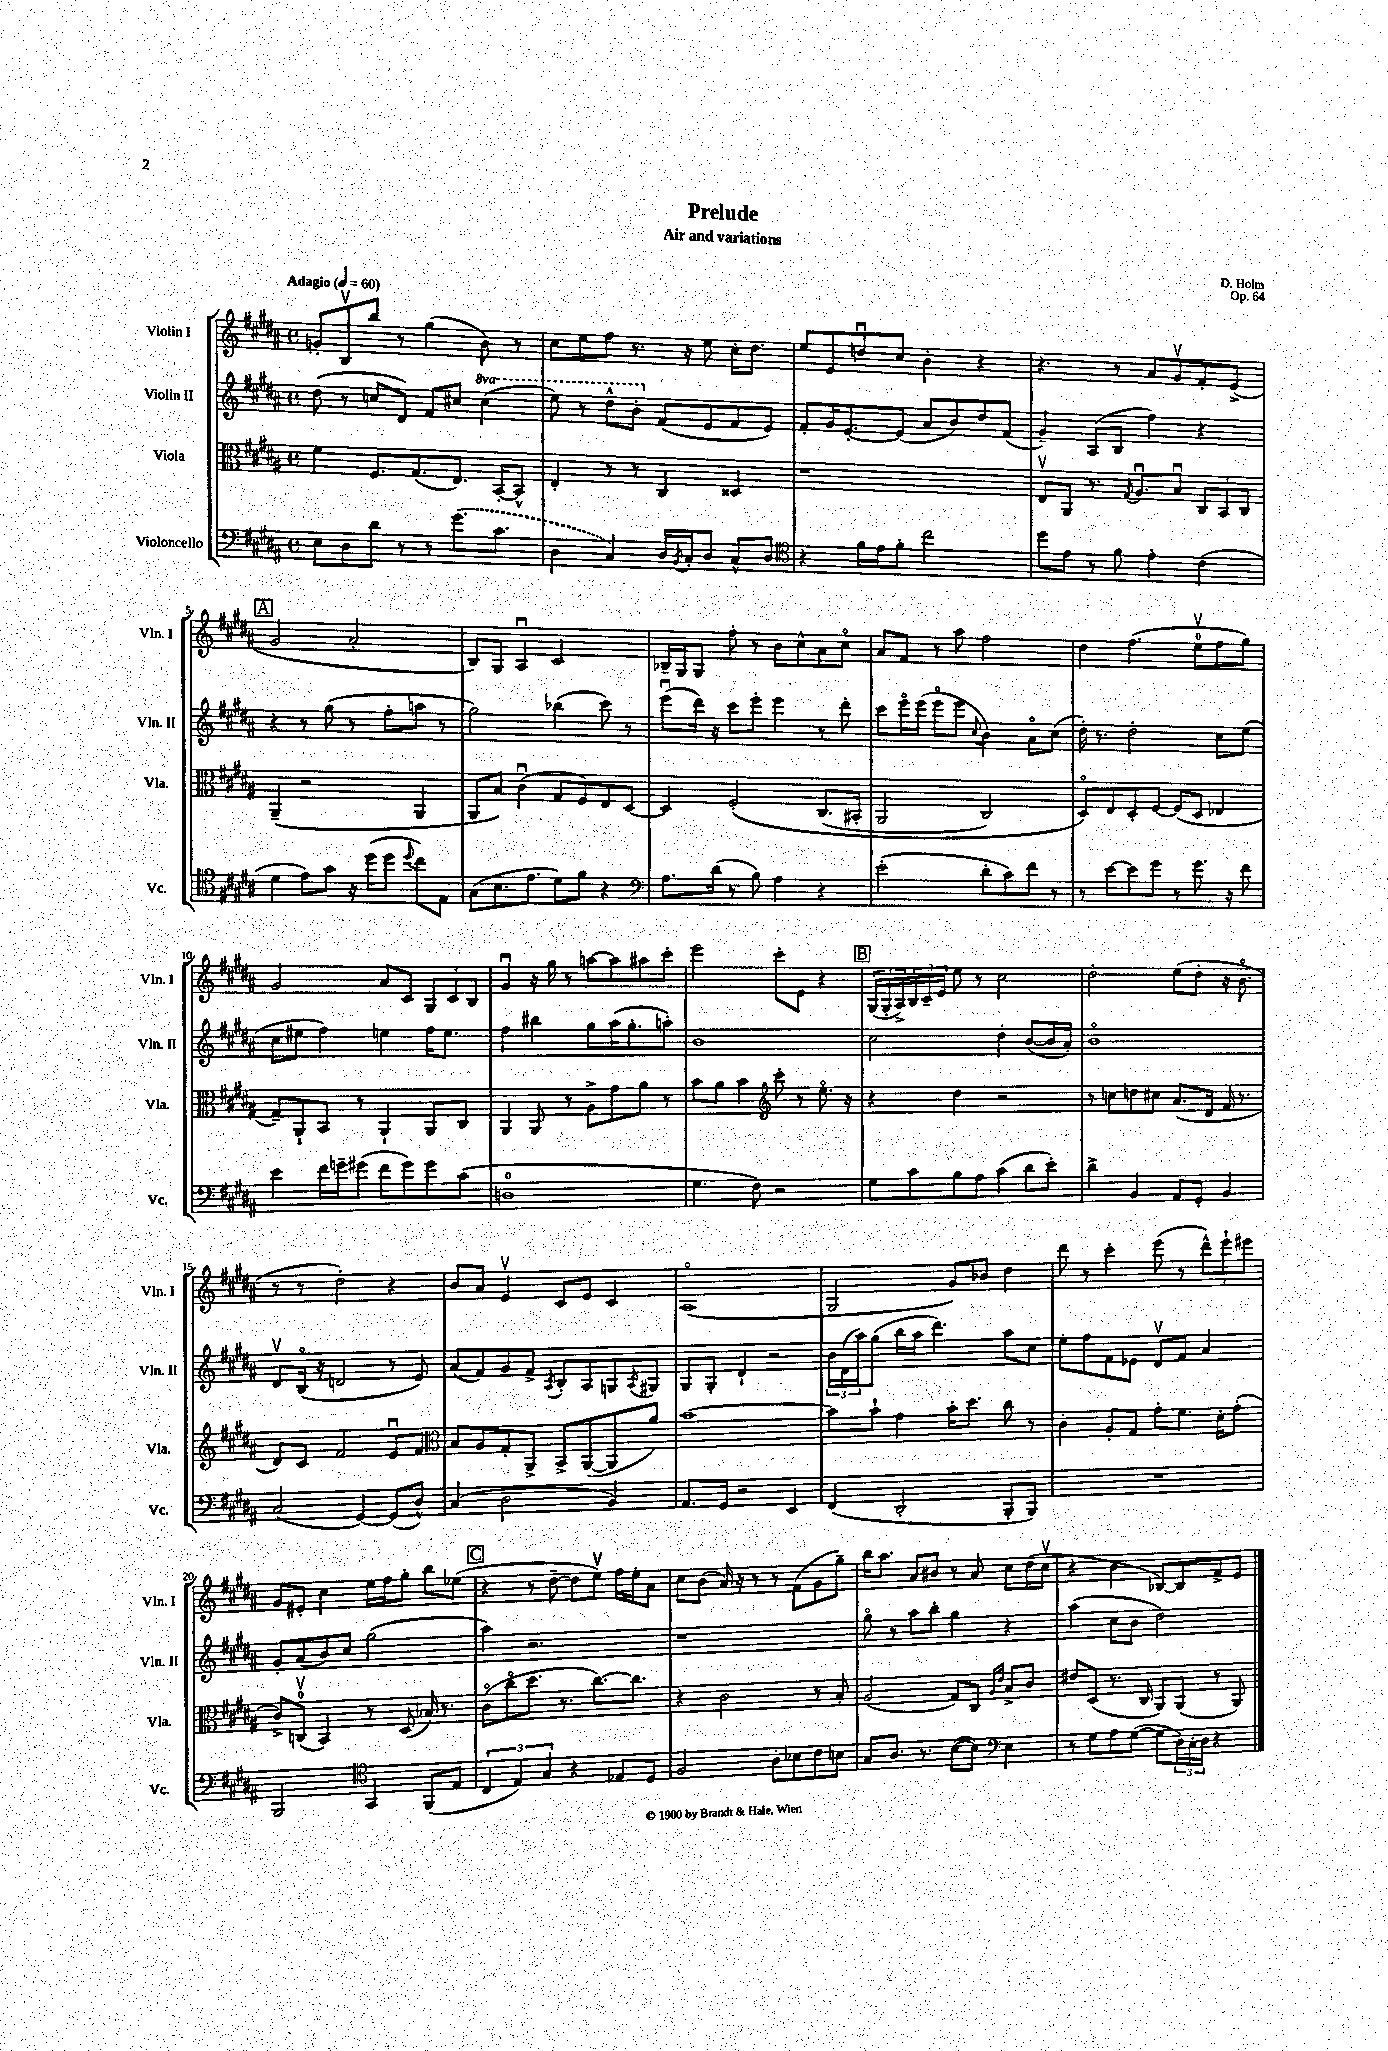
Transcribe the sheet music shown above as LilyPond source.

\header { title = "Prelude" composer = "D. Holm" subtitle = "Air and variations" opus = "Op. 64" }
<<
\new StaffGroup <<
\new Staff = "s0" \with { instrumentName = "Violin I" shortInstrumentName = "Vln. I" } {
    \clef treble \key b \major \defaultTimeSignature \time 4/4 \tempo "Adagio" 4 = 60
    g'8-. b8\upbow b''8 r8 gis''4( b'8) r8 |
    cis''8 e''8 fis''8 r8. r16 e''8 cis''16-. dis''8. |
    e''8 e'8 d''8\downbow cis''8 b'4-. r4 |
    r4. r8 ais'8 gis'8\upbow fis'8-. e'8->( |
    \mark \markup { \box "A" } gis'2 ais'2-. |
    b8) gis8 ais4\downbow cis'2 |
    bes16-- gis16 gis8 fis''8-. r8 b'8 cis''8-^ ais'8 cis''8\flageolet |
    ais'8 fis'8 r8 ais''8 fis''2 |
    dis''4 fis''4.( e''8-0\upbow fis''8 gis''8) |
    gis'2 ais'8 cis'8 \tuplet 3/2 { gis8 cis'8 b8 } |
    gis'4\downbow r16 gis''16 r8 a''8~ a''8 ais''8 cis'''8-. |
    e'''2 cis'''8-. e'8 r4 |
    \mark \markup { \box "B" } \tuplet 3/2 { gis16( gis16-. ais16->) } \tuplet 3/2 { b16 cis'16-- e'16 } e''8 r8 cis''2 |
    dis''2-. e''8( dis''8-. r16 b'8.\flageolet |
    r8 r8 dis''2-.) r4 |
    b'8 ais'8 e'4\upbow cis'8 e'8 cis'4 |
    ais1\flageolet( |
    gis2 gis'8) bes'8 dis''4 |
    dis'''8 r8 cis'''4-. e'''8( r8 \tuplet 3/2 { dis'''8-^) e'''8-! eis'''8 } |
    gis'8 eis'8-. cis''4 e''16 fis''16 gis''8-. b''8 ees''8( |
    \mark \markup { \box "C" } r4 r8 dis''8~-- dis''8 e''8\upbow) fis''16 e''16-. ais'8 |
    cis''8 b'8( ais'16) r16 r8 r8 fis'8( gis'8 gis''8--) |
    b''16 ais''8. ais'8 bis'8 r8 ais'8 cis''8 dis''16( cis''16\upbow |
    r4 b'4 bes8~) bes8 fis'8-> e'8 \bar "|." |
}
\new Staff = "s1" \with { instrumentName = "Violin II" shortInstrumentName = "Vln. II" } {
    \clef treble \key b \major \defaultTimeSignature \time 4/4 \set Staff.ottavationMarkups = #ottavation-simple-ordinals
    dis''8( r8 c''8 dis'8) fis'8 cis''8 \ottava #1 cis'''4( |
    e'''8) r8 dis'''8-^ b''8-. \ottava #0 fis'8( e'8 fis'8 e'8) |
    fis'8-. gis'16 e'8.~-. e'8( ais'8 b'8) dis''8 fis'8( |
    gis'4--) ais8( b8 fis''4) r4 |
    \mark \markup { \box "A" } r4 r8 gis''8( r8 fis''8-. a''8 r8 |
    gis''2) bes''4( cis'''8) r8 |
    e'''8\downbow( dis'''16) r16 cis'''8 e'''8-. e'''4 r8 dis'''8-. |
    cis'''8 e'''16\flageolet e'''16( e'''8\flageolet e'''8 \appoggiatura { cis''8 } b'4) ais'8\flageolet cis''8( |
    dis''16-.) r8. dis''2-. cis''8 e''8( |
    cis''8 eis''8 fis''4) e''4 fis''16 e''8. |
    fis''4 bis''4 gis''8 ais''16( gis''8.-. a''8-.) |
    b'1 |
    \mark \markup { \box "B" } cis''2 dis''4-. b'8~( b'16 ais'16-.) |
    b'1\flageolet |
    dis'8\upbow b16\flageolet( r16 d'2 r8 e'8) |
    ais'8( fis'8) gis'8 fis'8-> \acciaccatura { ais8 } b8-. ais8 g8 \acciaccatura { ais8 } gis8 |
    gis8 gis8-. dis'4-! r2 |
    \tuplet 3/2 { b'16 dis'16( ais''16) } gis''8( b''16 ais''16 dis'''4.) ais''8 cis''8 |
    e''8-. fis''8 fis'8 ees'8 dis'8\upbow fis'8 ais'4 |
    gis'8-. ais'8( b'8) cis''8 gis''2( |
    \mark \markup { \box "C" } ais''4) r2. |
    r1 |
    gis''8\flageolet r8 ais''8 b''8-. gis''4 r4 |
    ais''4( cis''8 b'8 dis''2) \bar "|." |
}
\new Staff = "s2" \with { instrumentName = "Viola" shortInstrumentName = "Vla." } {
    \clef alto \key b \major \defaultTimeSignature \time 4/4
    fis'4 fis8. gis8.( e8.) b,16~-. b,8-^ |
    e4-. r8 r8 cis4 disis4 |
    r1 |
    e8\upbow ais,8 r8. \acciaccatura { gis8 } ais8.\downbow b8\downbow \tuplet 3/2 { cis8 b,8 cis8 } |
    \mark \markup { \box "A" } ais,4--( r2 ais,4 |
    ais,8 b8) cis'4\downbow( gis8 fis8) e8 dis8~ |
    dis4 fis2-.\( cis8.( bis,16-. |
    ais,2 cis2) |
    dis8\flageolet\) e8 dis8-. fis8~ fis8( dis8 ees4 |
    gis8--) ais,8-! b,8 r8 ais,4-! ais,8 cis8 |
    ais,4 ais,8 r8 ais8-> gis'8 ais'8 r8 |
    b'8 ais'8 b'4 \clef treble cis'''8-. r8 e''8.\flageolet r16 |
    \mark \markup { \box "B" } r4 dis''4 r2 |
    r8 c''8 d''8 cis''8 ais'8.( dis'16 fis'16 r8. |
    dis'8) cis'8 fis'2 e'8\downbow fis'8 |
    \clef alto b8 ais8 gis8-. ais,8-> b,8-> ais,8~( ais,8 ais'8) |
    b'1~ |
    b'8 b'8-! gis'4 b'16-. dis''8. cis''8 r8 |
    cis'4-. ais8-. gis8 gis'8-. fis'8. dis'16-. gis'8-.( |
    cis'8->) c8-0\upbow( b,4) r8 dis8( bes16) r8. |
    \mark \markup { \box "C" } cis'8\flageolet( cis''8\flageolet dis''8. r8. cis''8.~) cis''8. |
    r4 cis'2 r8 b8-. |
    ais2( gis8) cis8 \grace { ais16 e'16 } b8-> cis'8 |
    eis'8 dis8( r8. cis16 ais,8) ais,8( r8 ais,8) \bar "|." |
}
\new Staff = "s3" \with { instrumentName = "Violoncello" shortInstrumentName = "Vc." } {
    \clef bass \key b \major \defaultTimeSignature \time 4/4
    e8 dis8 dis'8 r8 r8 \once \slurDashed gis'8.( cis'8. |
    dis4 cis4) dis16 \acciaccatura { b,8 } cis16-. dis8 cis8-^ dis8 |
    \clef tenor r4 fis'16 e'16 fis'8-. cis''2 |
    dis''8 e'8 r8 fis'8 e'4-. cis'4( |
    \mark \markup { \box "A" } dis'4 e'8) gis'8 r16 dis''16( dis''8 \appoggiatura { dis''8 } cis''8) e8 |
    gis8( b8. e'8. dis'8) fis'8 r4 |
    \clef bass ais8. dis'16( r8 b8) ais4 r4 |
    e'2-.( dis'8-. cis'8) fis'8 r8 |
    r8 e'8~ e'8 gis'8 r8 gis'8. r16 fis'8 |
    e'4 fis'16 g'16-- gis'8( fis'8 gis'8) gis'8 cis'8( |
    d1-0 |
    gis4. fis8) r2 |
    \mark \markup { \box "B" } gis8 cis'8 b8 ais8 cis'4( dis'8 e'8-.) |
    dis'4-> b,4 ais,8 gis,8-. b,4 |
    cis2( gis,4~) gis,8( dis8-^) |
    cis4( dis2 b,4) |
    ais,8. gis,16 r2 e,4 |
    fis,4( dis,2-. b,,8-. b,,8) |
    R1 |
    b,,2 \clef tenor gis,4 fis,8( e8 |
    \mark \markup { \box "C" } \tuplet 3/2 { cis4 e4) gis4 } r4 ees8 dis8 |
    fis2 ais8-. bes8 cis'8 b8 |
    gis8 ais8. r8. b8~( b8) \clef bass e4 |
    r8 gis8 ais8 gis8~( gis8 \tuplet 3/2 { dis16) cis16-. dis16 } r4 \bar "|." |
}
>>
>>
